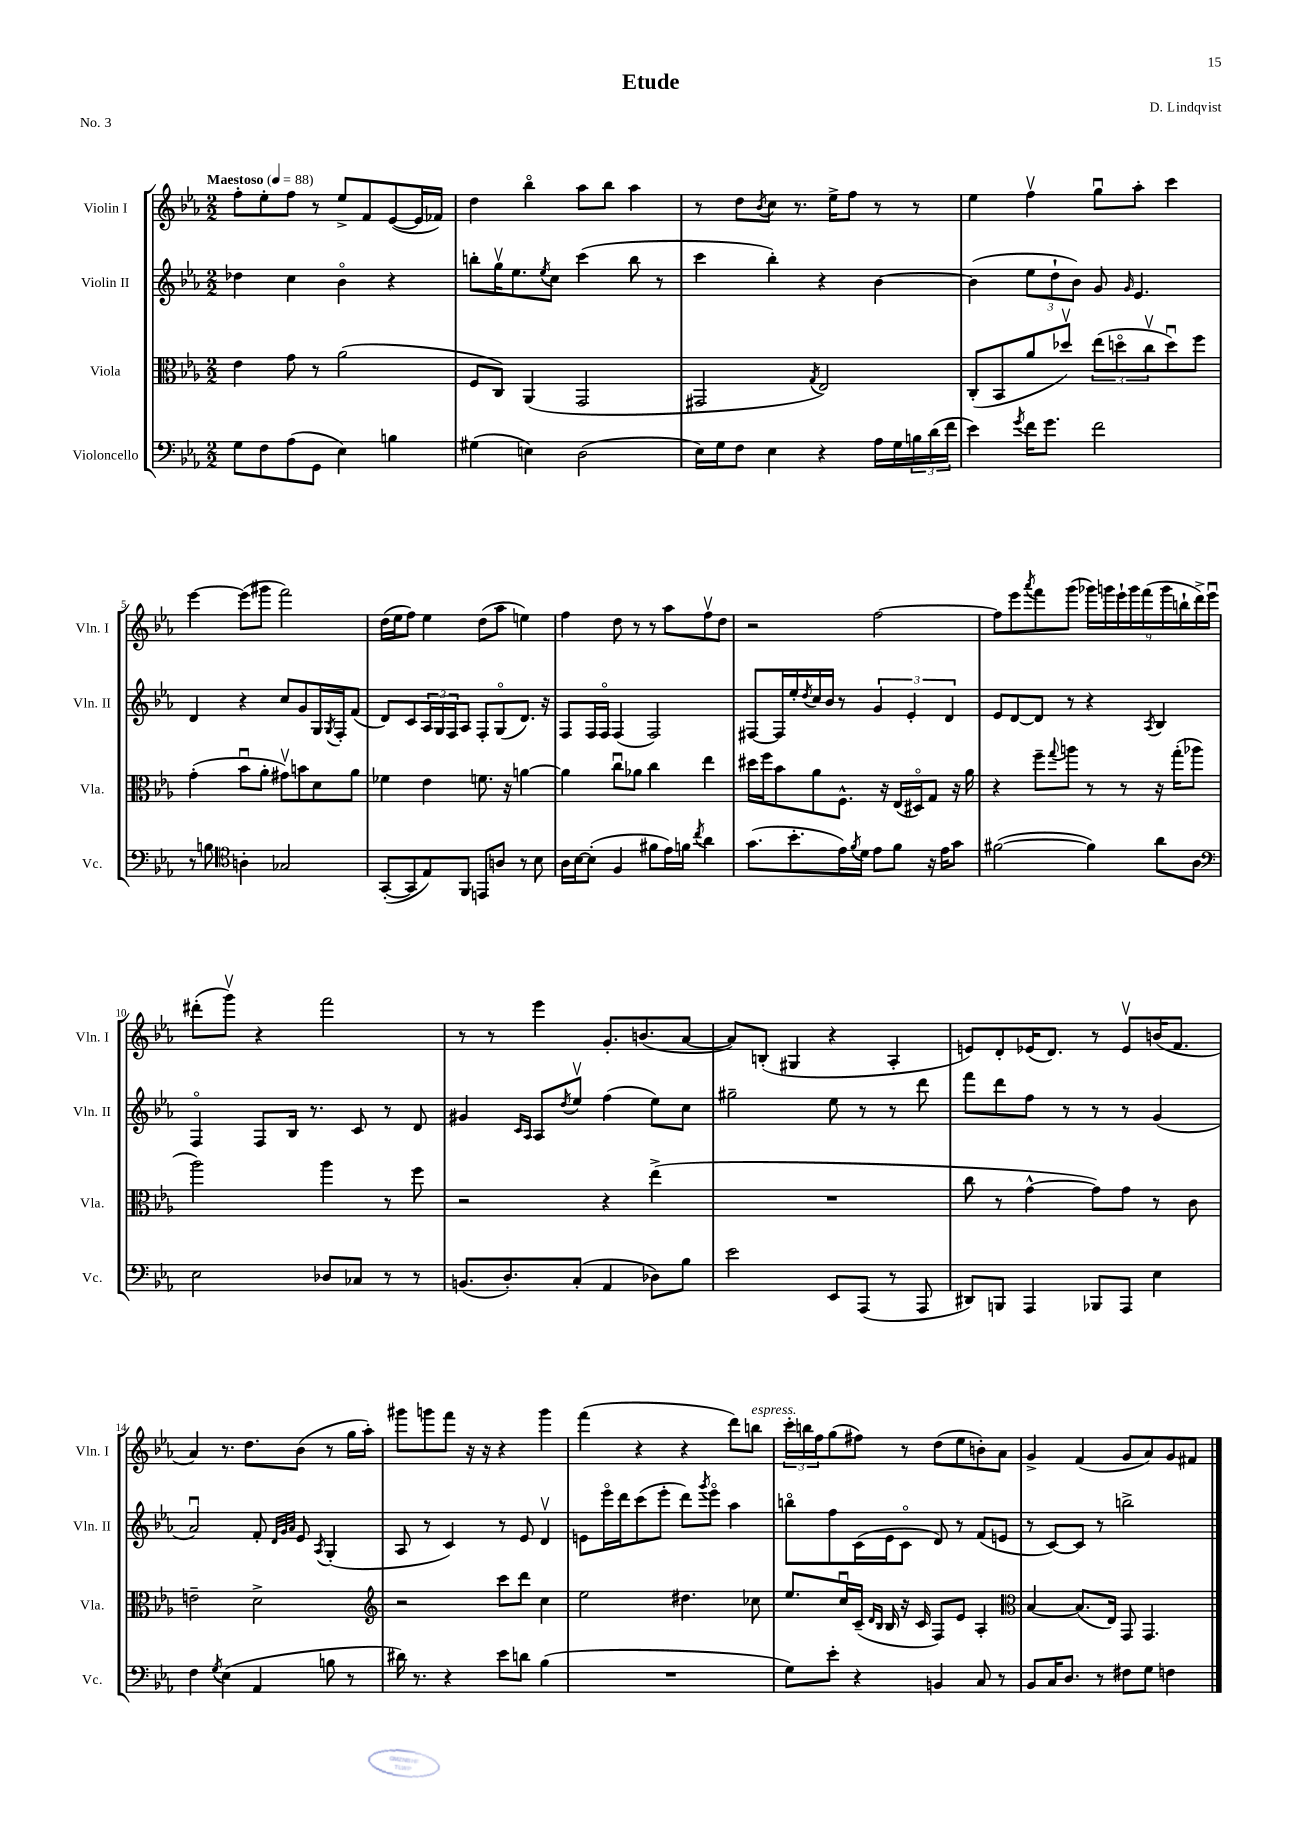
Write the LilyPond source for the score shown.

\header { title = "Etude" composer = "D. Lindqvist" piece = "No. 3" }
<<
\new StaffGroup <<
\new Staff = "s0" \with { instrumentName = "Violin I" shortInstrumentName = "Vln. I" } {
    \clef treble \key ees \major \numericTimeSignature \time 2/2 \tempo "Maestoso" 4 = 88
    f''8-. ees''8-. f''8 r8 ees''8-> f'8 ees'8~( ees'16 fes'16) |
    d''4 bes''4\flageolet aes''8 bes''8 aes''4 |
    r8 d''8 \acciaccatura { bes'8 } c''8 r8. ees''16-> f''8 r8 r8 |
    ees''4 f''4\upbow g''8\downbow aes''8-. c'''4 |
    ees'''4~ ees'''8( gis'''8 f'''2) |
    d''16( ees''16 f''8) ees''4 d''8( aes''8 e''4) |
    f''4 d''8 r8 r8 aes''8 f''8\upbow d''8 |
    r2 f''2~ |
    f''8 ees'''8 \acciaccatura { aes'''8 } f'''8 g'''8( \tuplet 9/8 { ges'''16) g'''16 ees'''16-! g'''16 f'''16( g'''16 b''16-! d'''16->) ees'''16\downbow } |
    dis'''8-.( g'''8\upbow) r4 f'''2 |
    r8 r8 ees'''4 g'8.-. b'8.( aes'8~ |
    aes'8) b8-.( gis4 r4 aes4-. |
    e'8) d'8-. ees'16( d'8.) r8 ees'8\upbow b'16( f'8. |
    aes'4) r8. d''8. bes'8( r8 g''16 aes''16-.) |
    gis'''8 g'''8 f'''8 r16 r16 r4 g'''4 |
    f'''4( r4 r4 d'''8) b''8^\markup { \italic "espress." } |
    \tuplet 3/2 { c'''16-. b''16 f''16 } g''8( fis''8) r8 d''8( ees''8 b'8-.) aes'8 |
    g'4-> f'4( g'8 aes'8) g'8 fis'8 \bar "|." |
}
\new Staff = "s1" \with { instrumentName = "Violin II" shortInstrumentName = "Vln. II" } {
    \clef treble \key ees \major \numericTimeSignature \time 2/2
    des''4 c''4 bes'4\flageolet r4 |
    b''8-. g''16\upbow ees''8. \acciaccatura { ees''8 } c''8 c'''4( b''8 r8 |
    c'''4 bes''4-.) r4 bes'4~ |
    bes'4( \tuplet 3/2 { ees''8 d''8-! bes'8) } g'8 \grace { g'16 } ees'4. |
    d'4 r4 c''8 g'8 g16 \acciaccatura { g8 } f16-. f'8( |
    d'8) c'8 \tuplet 3/2 { aes16 g16 f16 } aes8 f8-. g8\flageolet( d'8.) r16 |
    f8 f16 f16\flageolet f4( f2) |
    fis8~ fis16 ees''16-. \acciaccatura { d''8 } c''16 bes'16 r8 \tuplet 3/2 { g'4 ees'4-. d'4 } |
    ees'8 d'8~ d'8 r8 r4 \acciaccatura { aes8 } bes4 |
    f4\flageolet f8 bes16 r8. c'8 r8 d'8 |
    gis'4 \grace { c'16 aes16 } aes8 \acciaccatura { d''8 } ees''8\upbow f''4( ees''8) c''8 |
    gis''2-- ees''8 r8 r8 d'''8 |
    f'''8 d'''8 f''8 r8 r8 r8 g'4( |
    aes'2\downbow) f'8-. \grace { d'32 g'32 aes'32 } ees'8 \acciaccatura { aes8 } g4-.( |
    aes8 r8 c'4) r8 ees'8 d'4\upbow |
    e'8 ees'''16\flageolet d'''16 c'''8( ees'''8-. d'''8) \acciaccatura { g'''8 } ees'''8\flageolet aes''4 |
    b''8\flageolet f''8 c'16( ees'16 c'8\flageolet d'8) r8 f'8( e'8 |
    r8 c'8~) c'8 r8 b''2-> \bar "|." |
}
\new Staff = "s2" \with { instrumentName = "Viola" shortInstrumentName = "Vla." } {
    \clef alto \key ees \major \numericTimeSignature \time 2/2
    ees'4 g'8 r8 aes'2( |
    f8 c8) aes,4( g,2 |
    gis,2 \acciaccatura { g8 } ees2) |
    c8-.( bes,8 aes'8 des''8\upbow) \tuplet 3/2 { ees''8( d''8\flageolet c''8\upbow } d''8\downbow) f''8 |
    g'4-.( bes'8\downbow aes'8-. gis'8\upbow) b'8 d'8 aes'8 |
    fes'4 ees'4 f'8. r16 a'4~ |
    a'4 c''8\downbow aes'8 c''4 ees''4 |
    dis''16 f''16 bes'8 aes'8 f8.-^ r16 ees16( dis16\flageolet) g8 r16 aes'16 |
    r4 f''8-- \appoggiatura { g''8 } a''8 r8 r8 r16 g''16-.( aes''8 |
    aes''2) aes''4 r8 f''8 |
    r2 r4 ees''4->( |
    R1 |
    c''8 r8 g'4~-^ g'8) g'8 r8 c'8 |
    e'2-- d'2-> |
    \clef treble r2 c'''8 d'''8 c''4 |
    ees''2 dis''4. ces''8 |
    ees''8. c''16\downbow c'16--( \grace { d'16 bes16 } bes16 r16 c'16 f8) ees'8 aes4-. |
    \clef alto bes4~ bes8.( ees16) g,8 g,4. \bar "|." |
}
\new Staff = "s3" \with { instrumentName = "Violoncello" shortInstrumentName = "Vc." } {
    \clef bass \key ees \major \numericTimeSignature \time 2/2
    g8 f8 aes8( g,8 ees4) b4 |
    gis4( e4) d2( |
    ees16) g16 f8 ees4 r4 aes16 g16 \tuplet 3/2 { b16 d'16( f'16 } |
    ees'4) \acciaccatura { g'8 } f'16 g'8. f'2 |
    r8 b8 \clef tenor a4-. ges2 |
    g,8~-.( g,8 ees8) f,8 e,8 a8 r8 bes8 |
    aes16 bes16~ bes8-.( f4 fis'8 ees'16) f'16 \acciaccatura { c''8 } aes'4 |
    g'8.( bes'8.-. ees'16) \acciaccatura { f'8 } d'16 ees'8 f'8 r16 ees'16 g'8 |
    fis'2~( fis'4) aes'8 aes8 |
    \clef bass ees2 des8 ces8 r8 r8 |
    b,8.( d8.-.) c8-.( aes,4 des8) bes8 |
    ees'2 ees,8 aes,,8( r8 aes,,8 |
    dis,8) b,,8 aes,,4 bes,,8 aes,,8 ees4 |
    f4 \acciaccatura { g8 } ees4( aes,4 b8 r8 |
    dis'16) r8. r4 ees'8 d'8 bes4( |
    R1 |
    g8) ees'8-. r4 b,4 c8 r8 |
    bes,8 c16 d8. r8 fis8 g8 f4 \bar "|." |
}
>>
>>
